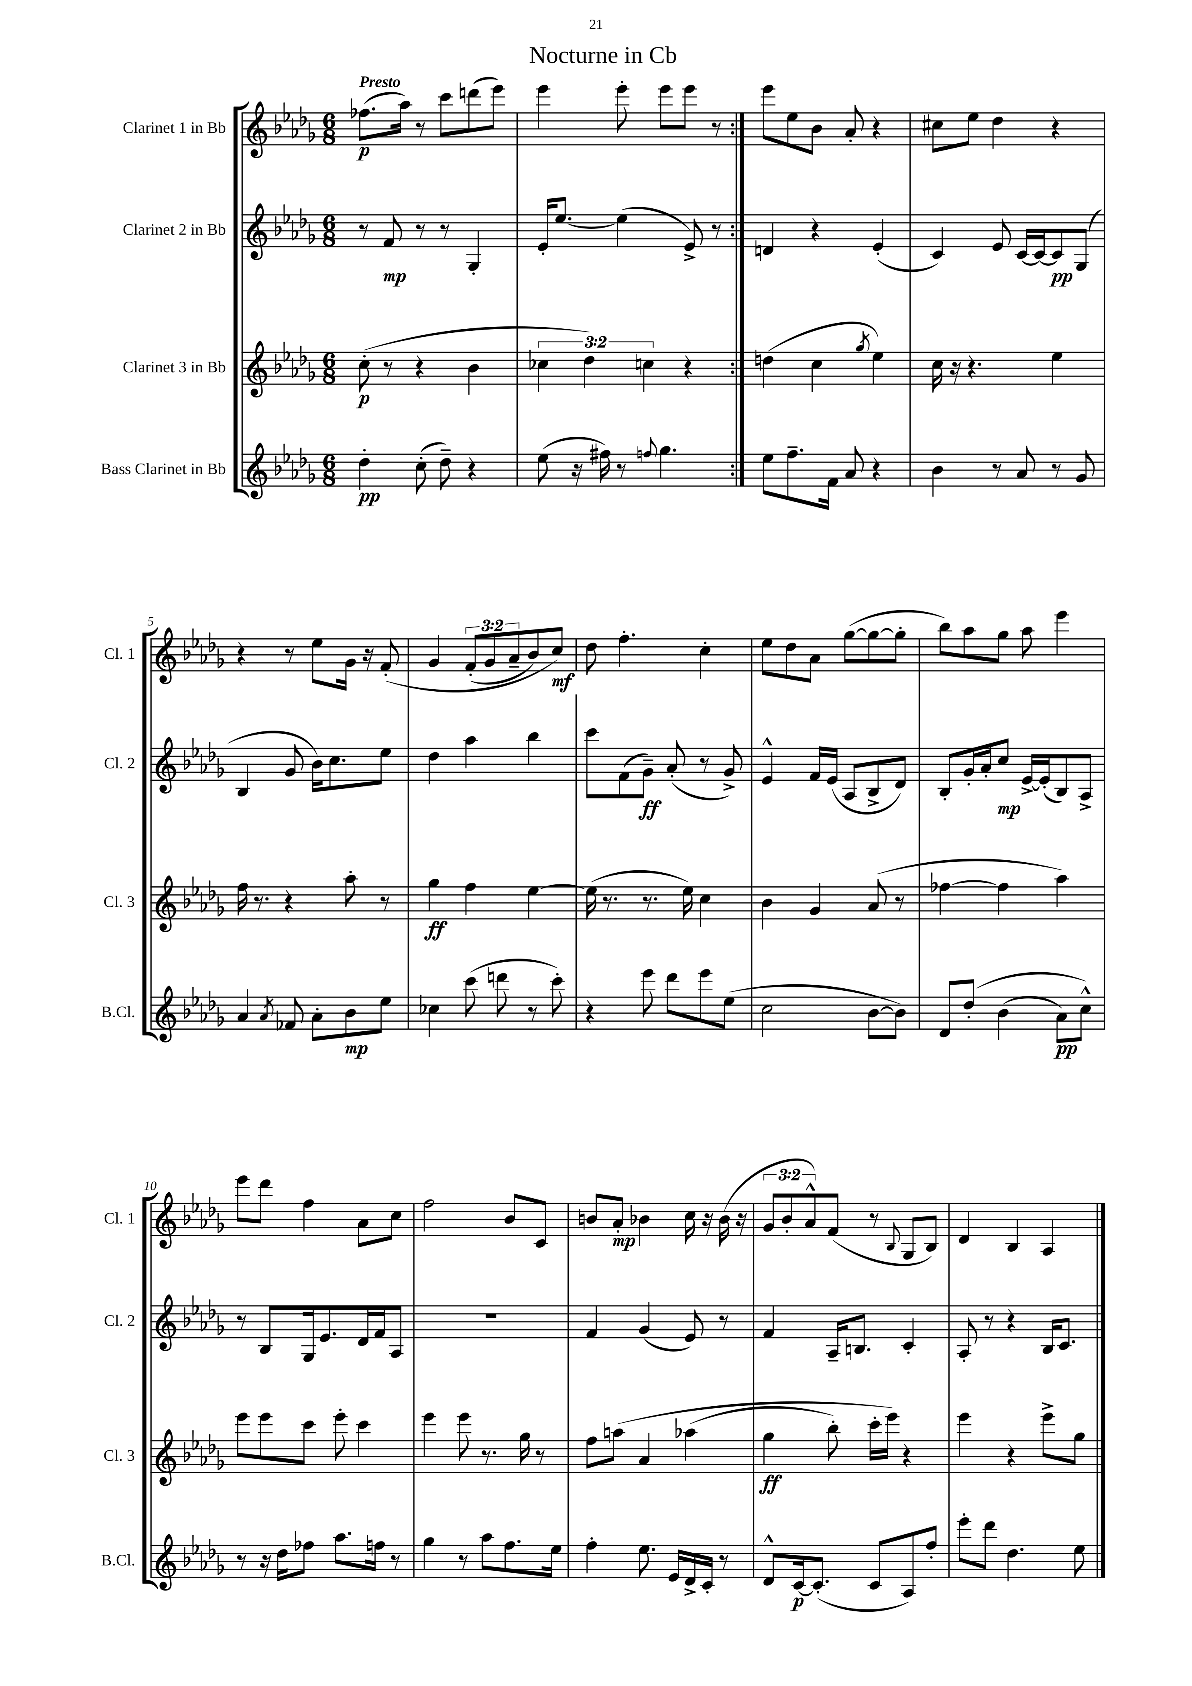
\header { title = "Nocturne in Cb" }
<<
\new StaffGroup <<
\new Staff = "s0" \with { instrumentName = "Clarinet 1 in Bb" shortInstrumentName = "Cl. 1" } {
    \clef treble \key des \major \numericTimeSignature \time 6/8 \override Staff.TupletNumber.text = #tuplet-number::calc-fraction-text \tempo "Presto"
    \repeat volta 2 { fes''8.\p( aes''16) r8 c'''8 d'''8( ees'''8) |
    ees'''4 ees'''8-. ees'''8 ees'''8 r8 | }
    ees'''8 ees''8 bes'8 aes'8-. r4 |
    cis''8 ees''8 des''4 r4 |
    r4 r8 ees''8 ges'16 r16 f'8-.\( |
    ges'4 \tuplet 3/2 { f'8-.( ges'8 aes'8-- } bes'8) c''8\mf\) |
    des''8 f''4.-. c''4-. |
    ees''8 des''8 aes'8 ges''8~( ges''8~ ges''8-. |
    bes''8) aes''8 ges''8 aes''8 ees'''4 |
    ees'''8 des'''8 f''4 aes'8 c''8 |
    f''2 bes'8 c'8 |
    b'8 aes'8-.\mp bes'4 c''16 r16 bes'16( r16 |
    \tuplet 3/2 { ges'8 bes'8-. aes'8-^) } f'8( r8 \appoggiatura { bes8 } ges8 bes8) |
    des'4 bes4 aes4 \bar "|." |
}
\new Staff = "s1" \with { instrumentName = "Clarinet 2 in Bb" shortInstrumentName = "Cl. 2" } {
    \clef treble \key des \major \numericTimeSignature \time 6/8
    \repeat volta 2 { r8 f'8\mp r8 r8 ges4-. |
    ees'16-. ees''8.~ ees''4( ees'8->) r8 | }
    d'4 r4 ees'4-.( |
    c'4) ees'8 c'16~ c'16~ c'8\pp ges8( |
    bes4 ges'8 bes'16) c''8. ees''8 |
    des''4 aes''4 bes''4 |
    c'''8 f'8( ges'8--\ff) aes'8-.( r8 ges'8->) |
    ees'4-^ f'16 ees'16( aes8 bes8-> des'8) |
    bes8-. ges'16-. aes'16-. c''8\mp ees'16~-> ees'16-.( bes8) aes8-> |
    r8 bes8 ges16 ees'8. des'16 f'16 aes8 |
    R2. |
    f'4 ges'4( ees'8) r8 |
    f'4 aes16-- b8. c'4-. |
    aes8-. r8 r4 bes16 c'8. \bar "|." |
}
\new Staff = "s2" \with { instrumentName = "Clarinet 3 in Bb" shortInstrumentName = "Cl. 3" } {
    \clef treble \key des \major \numericTimeSignature \time 6/8 \override Staff.TupletNumber.text = #tuplet-number::calc-fraction-text
    \repeat volta 2 { c''8-.\p( r8 r4 bes'4 |
    \tuplet 3/2 { ces''4 des''4) c''4 } r4 | }
    d''4( c''4 \acciaccatura { ges''8 } ees''4) |
    c''16 r16 r4. ees''4 |
    f''16 r8. r4 aes''8-. r8 |
    ges''4\ff f''4 ees''4~ |
    ees''16( r8. r8. ees''16) c''4 |
    bes'4 ges'4 aes'8( r8 |
    fes''4~ fes''4 aes''4) |
    ees'''8 ees'''8 c'''8 ees'''8-. c'''4 |
    ees'''4 ees'''8 r8. ges''16 r8 |
    f''8 a''8\( aes'4 aes''4( |
    ges''4\ff bes''8-.) c'''16-. ees'''16\) r4 |
    ees'''4 r4 ees'''8-> ges''8 \bar "|." |
}
\new Staff = "s3" \with { instrumentName = "Bass Clarinet in Bb" shortInstrumentName = "B.Cl." } {
    \clef treble \key des \major \numericTimeSignature \time 6/8
    \repeat volta 2 { des''4-.\pp c''8-.( des''8--) r4 |
    ees''8( r16 fis''16) r8 \appoggiatura { f''8 } ges''4. | }
    ees''8 f''8.-- f'16 aes'8 r4 |
    bes'4 r8 aes'8 r8 ges'8 |
    aes'4 \acciaccatura { aes'8 } fes'8 aes'8-. bes'8\mp ees''8 |
    ces''4 c'''8( d'''8 r8 c'''8-.) |
    r4 ees'''8 des'''8 ees'''8 ees''8( |
    c''2 bes'8~ bes'8) |
    des'8 des''8-.\( bes'4( aes'8\pp) c''8-^\) |
    r8 r16 des''16 fes''8 aes''8. f''16 r8 |
    ges''4 r8 aes''8 f''8. ees''16 |
    f''4-. ees''8. ees'16 des'16-> c'16-. r8 |
    des'8-^ c'16~\p c'8.-.( c'8 aes8) f''8-. |
    ees'''8-. des'''8 des''4. ees''8 \bar "|." |
}
>>
>>
